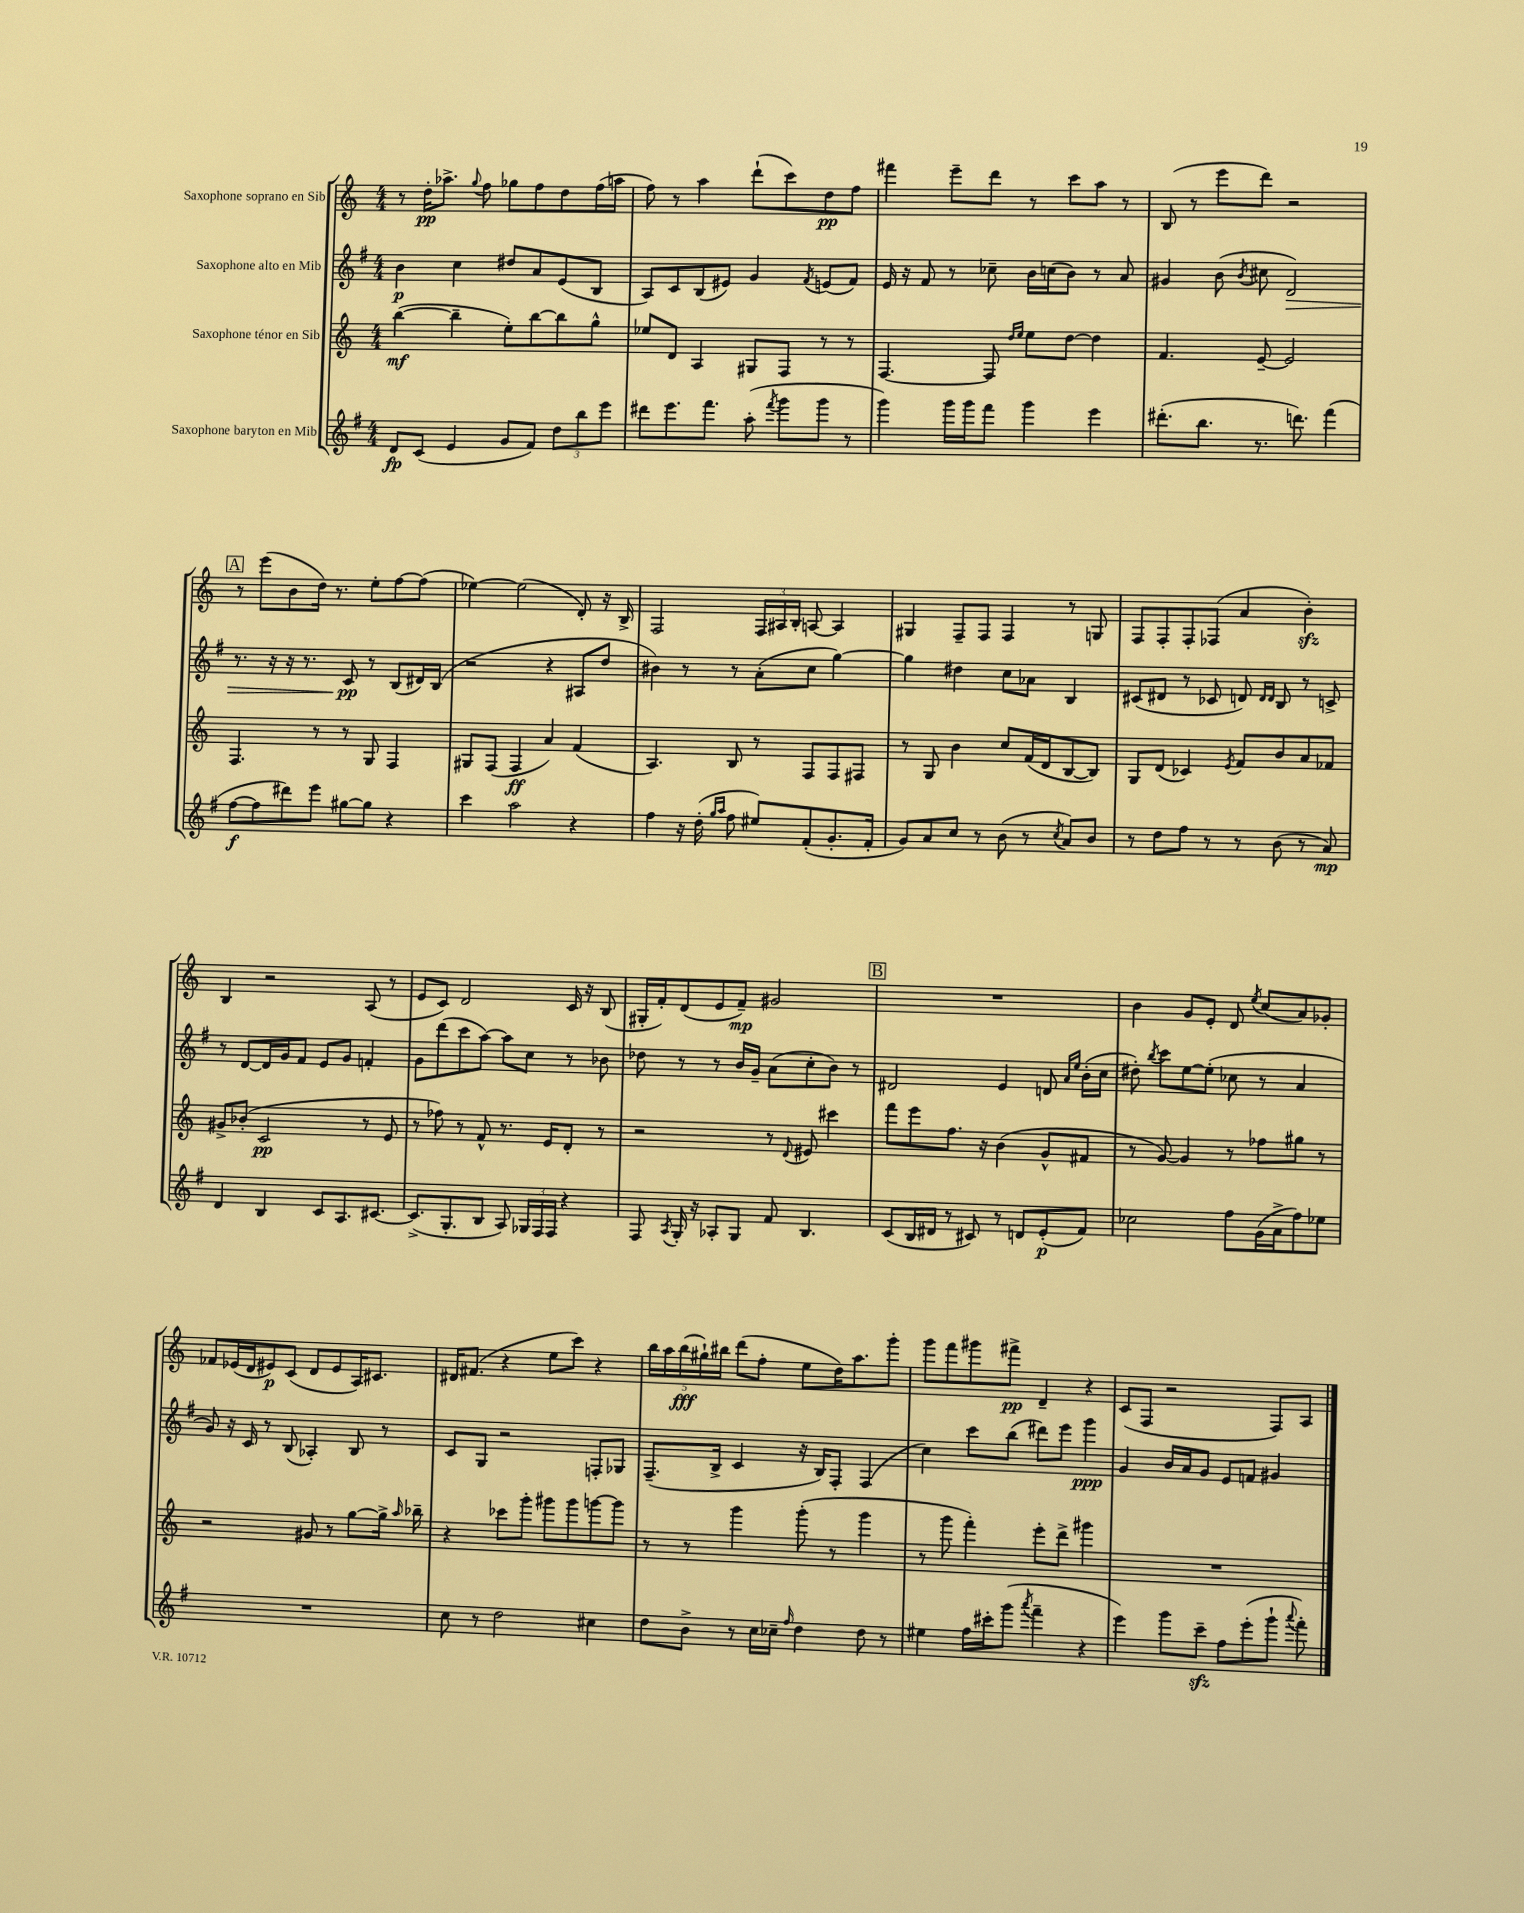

**kern	**kern	**kern	**kern
*staff4	*staff3	*staff2	*staff1
*clefG2	*clefG2	*clefG2	*clefG2
*k[f#]	*k[]	*k[f#]	*k[]
*M4/4	*M4/4	*M4/4	*M4/4
8d	([4bb	4b	8r
(8c	.	.	16dd'
.	.	.	8.aa-^
4e	4bb~]	4cc	.
.	.	.	8qqgg
.	.	.	8ff
8g	8ee')	8dd#	8gg-
8f#)	[8bb	8a	8ff
12dd	8bb]	(8e	8dd
12bb	.	.	.
.	8gg^^	8B	(16ff
12eee	.	.	.
.	.	.	16aa
=	=	=	=
8ddd#	8ee-	8A)	8ff)
8.eee	8d	8c	8r
.	4A	(8B	4aa
8.fff#	.	.	.
.	.	8e#)	.
(8aa'	8G#	4g	(8ddd`
8qfff#	.	.	.
8ggg	8F	.	8ccc)
.	.	8qf#	.
8ggg	8r	(8e	8dd
8r	8r	8f#)	8ff
=	=	=	=
4ggg)	[4.F	16e	4fff#
.	.	16r	.
.	.	8f#	.
16ggg	.	8r	8eee~
16ggg	.	.	.
8fff#	8F]	8cc-~	8ddd
.	16qqdd	.	.
.	16qqee	.	.
4ggg	8ee	16b	8r
.	.	(16cc	.
.	[8dd	8b)	8ccc
4eee	4dd]	8r	8aa
.	.	8a	8r
=	=	=	=
(8.ddd#'	4.f	4g#	(8B
.	.	.	8r
8.bb	.	.	.
.	.	(8b	8eee
.	.	8qb	.
8.r	[8e~	8cc#	8ddd)
.	2e]	2d)	2r
8.ddd)	.	.	.
(4fff#	.	.	.
=	=	=	=
[8ff#	4.F	8.r	8r
8ff#]	.	.	(8eee
.	.	16r	.
8ddd#)	.	16r	8b
.	.	8.r	.
8eee	8r	.	16dd)
.	.	.	8.r
[8gg#	8r	8c	.
8gg#]	8G	8r	8ee'
4r	4F	(8B	[8ff
.	.	16d#)	(8ff]
.	.	(16B	.
=	=	=	=
4ccc	8G#	2r	[4ee-)
.	(8F	.	.
2aa	4F	.	(2ee-]
.	4a)	4r	.
4r	(4f	8A#	8d')
.	.	8dd	16r
.	.	.	16B^
=	=	=	=
4ff#	4.A)	4b#)	2F
16r	.	8r	.
(16dd'	.	.	.
16qqgg	.	.	.
16qqaa	.	.	.
8ff#	8B	8r	.
8ee#)	8r	(8a'	24F
.	.	.	24A#
.	.	.	24B'
(8f#'	8F	8cc	[8A
8.g'	8F	[4gg)	4A]
.	8F#	.	.
16f#'	.	.	.
=	=	=	=
8g)	8r	4gg]	4G#
8a	8G	.	.
8cc	4b	4dd#	8F~
8r	.	.	8F
(8b	8cc	8cc	4F
8r	(16f	8a-	.
.	16d	.	.
8qcc	.	.	.
8a)	[8B	4B	8r
8b	8B])	.	8G
=	=	=	=
8r	8G	(8c#	8F
8dd	(8d	8d#	8F'
8ff#	4c-)	8r	8F'
8r	.	8c-	(8F-
.	8qe	.	.
8r	8f	8d)	4a
.	.	16qqd	.
.	.	16qqd	.
(8b	8b	8B	.
8r	8a	8r	4b')
8a)	8f-	8c^	.
=	=	=	=
4d	8g#^	8r	4B
.	(8b-'	[8d	.
4B	2c	16d]	2r
.	.	16g	.
.	.	8f#	.
8c	.	8e	.
8.A	.	8g	.
.	8r	4f'	(8A
[8.c#	.	.	.
.	8e	.	8r
=	=	=	=
(8.c#^]	8r	8g	8e
.	8ff-)	(8ddd	8c)
8.G'	.	.	.
.	8r	8ccc	2d
8B	8f^^	[8aa)	.
8A)	8.r	8aa]	.
24G-	.	8cc	.
24F#	.	.	.
.	16e	.	.
24F#	.	.	.
4r	8d'	8r	16c
.	.	.	16r
.	8r	8b-	(8B
=	=	=	=
8F#	2r	8dd-	16G#'
.	.	.	16f')
8qA	.	.	.
16G'	.	8r	(8d
16r	.	.	.
8A-'	.	8r	8e
8G	.	16b	8f~)
.	.	16g~	.
8f#	8r	(8a	2g#
.	8qqd	.	.
4.B	8e#	8cc'	.
.	4ccc#	8b)	.
.	.	8r	.
=	=	=	=
(8c	8fff	2d#	1r
16B	8eee	.	.
16d#	.	.	.
8r	8.ff	.	.
8c#)	.	.	.
.	16r	.	.
8r	(4b	4e	.
8d	.	.	.
(8e'	8g^^	8d	.
.	.	16qqa	.
.	.	16qqee	.
8f#)	8f#	(16b'	.
.	.	16cc	.
=	=	=	=
2cc-	8r	8dd#')	4b
.	.	8qbb	.
.	[8g)	8ccc	.
.	4g]	[8ee	8g
.	.	(8ee']	8e'
8ff#	8r	8cc-	8d
.	.	.	8qee
(16g	8ff-	8r	(8cc
16a^	.	.	.
8ff#)	8gg#	4a	8a)
8ee-	8r	.	8g-'
=	=	=	=
1r	2r	8g)	8f-
.	.	16r	(16e-
.	.	16c	16d
.	.	8r	8e#)
.	.	(8B	(8c
.	8g#	4A-')	8d
.	8r	.	8e#
.	[8gg	8B	16A)
.	.	.	8.c#
.	16gg^]	8r	.
.	16qqaa	.	.
.	16bb-~	.	.
=	=	=	=
8cc	4r	8c	16d#
.	.	.	(8.f#
8r	.	8G	.
2dd	8ccc-	2r	4r
.	8ggg'	.	.
.	8ggg#	.	8ee
.	8ggg#	.	8ccc)
4cc#	[8ggg	8F'	4r
.	8ggg]	8G-	.
=	=	=	=
8dd	8r	(8.F#~	20bb
.	.	.	20aa
.	.	.	(20bb
8b^	8r	.	.
.	.	.	20gg#`)
.	.	16B^	.
.	.	.	20bb#
8r	4ggg	4c	(8ddd
16cc	.	.	8ff'
16cc-~	.	.	.
16qqff#	.	.	.
4dd	(8ggg'	16r	8ee
.	.	16B)	.
.	8r	8F#'	16dd)
.	.	.	8.aa
8dd	4ggg	(4F#	.
8r	.	.	8ggg'
=	=	=	=
4ee#	8r	4cc)	8ggg
.	8ggg	.	8fff
16ff#	4fff')	8ccc	8ggg#
16ccc#'	.	.	.
(8ggg	.	(8bb	8fff#^
8qaaa	.	.	.
4fff#~	8eee'	8ddd#)	4d~
.	8ddd^	8eee	.
4r	4ggg#	4ggg	4r
=	=	=	=
4eee)	1r	4g	(8c
.	.	.	8F
8ggg	.	16b	2r
.	.	16a	.
8ccc~	.	8g	.
8ff#	.	8e	.
(8eee'	.	8f	.
8ggg`	.	4g#	8F)
8qqaaa	.	.	.
8fff#')	.	.	8A
==	==	==	==
*-	*-	*-	*-
